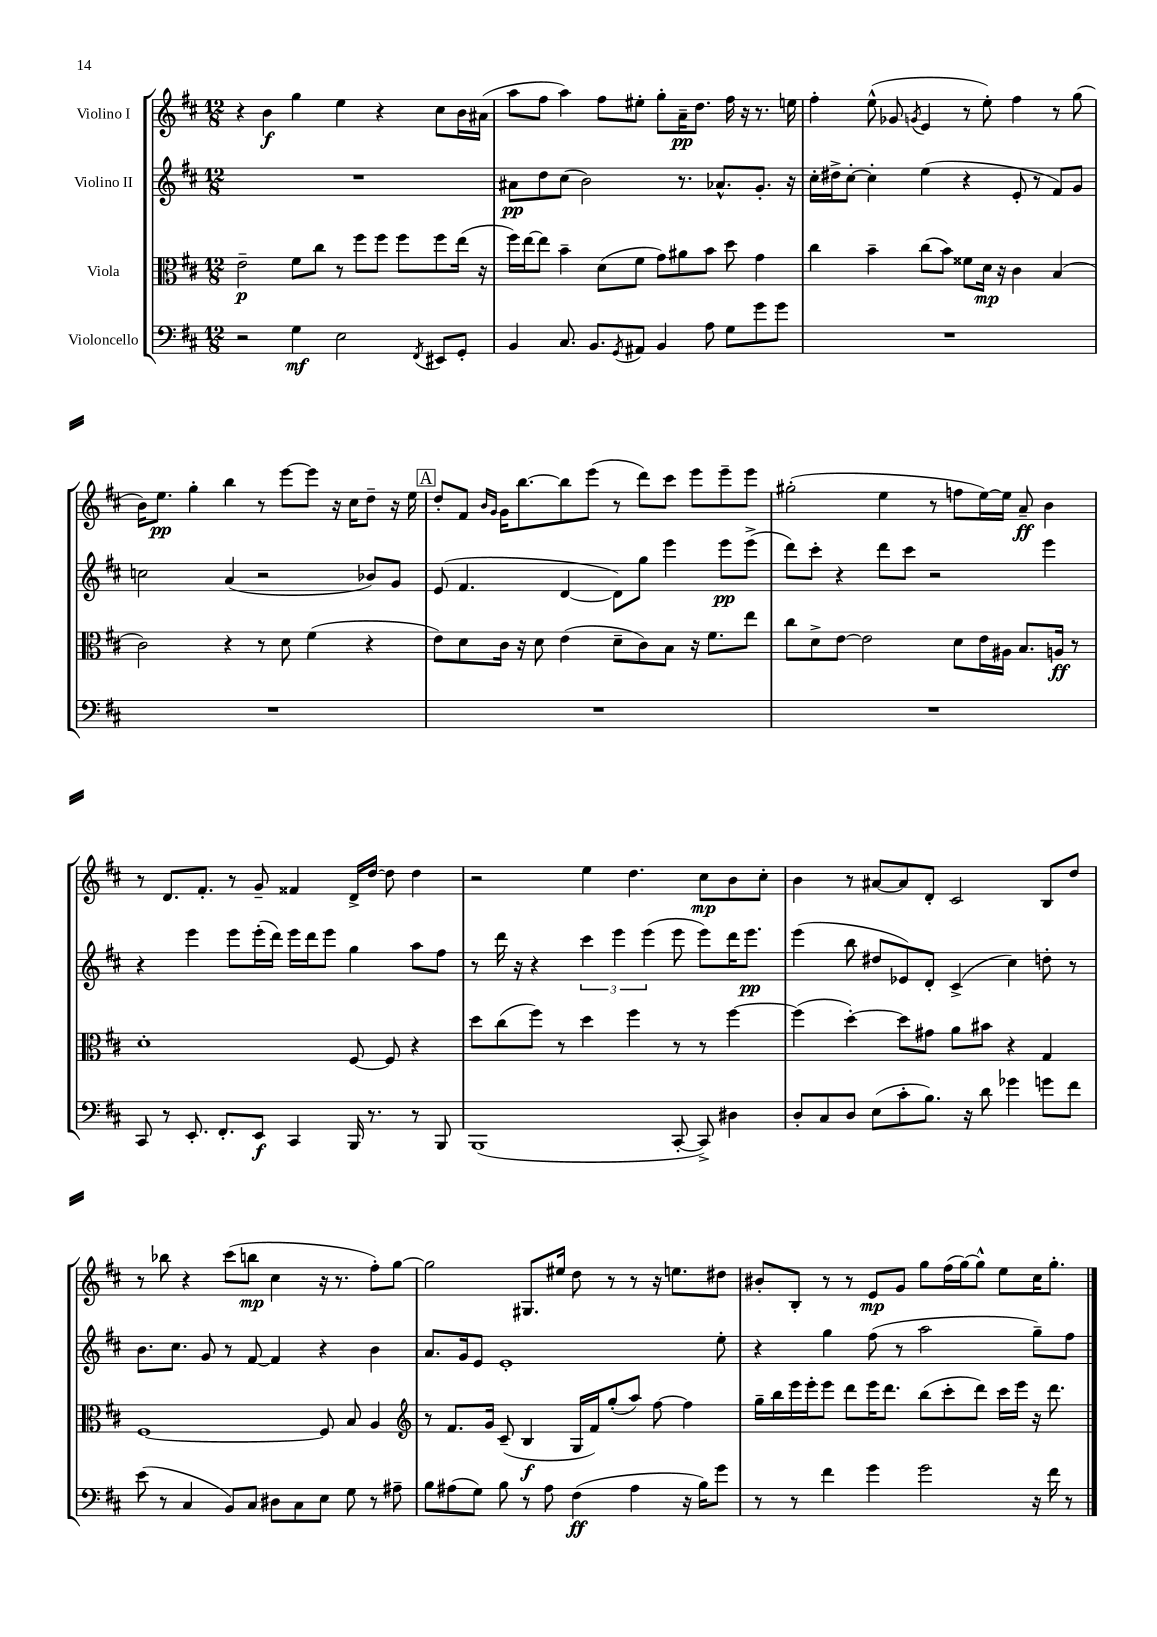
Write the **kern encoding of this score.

**kern	**kern	**kern	**kern
*staff4	*staff3	*staff2	*staff1
*clefF4	*clefC3	*clefG2	*clefG2
*k[f#c#]	*k[f#c#]	*k[f#c#]	*k[f#c#]
*M12/8	*M12/8	*M12/8	*M12/8
2r	2e~	1.r	4r
.	.	.	4b
4G	8f#	.	4gg
.	8cc#	.	.
2E	8r	.	4ee
.	8ff#	.	.
.	8ff#	.	4r
.	8ff#	.	.
8qFF#	.	.	.
8EE#	8ff#	.	8cc#
8GG'	(16ee	.	16b
.	16r	.	(16a#
=	=	=	=
4BB	16ff#)	8a#	8aa
.	[16ee	.	.
.	8ee]	8dd	8ff#
8.C#	4b~	(8cc#	4aa)
.	.	2b)	.
8.BB	.	.	.
.	(8d	.	8ff#
8qGG	.	.	.
8AA#	8f#	.	8ee#'
4BB	8g)	.	8gg'
.	8a#	8.r	16a~
.	.	.	8.dd
8A	8b	.	.
.	.	8.a-^^	.
8G	8dd	.	16ff#
.	.	.	16r
8g	4g	8.g'	8.r
8g	.	.	.
.	.	16r	16ee
=	=	=	=
1.r	4cc#	16cc#'	4ff#'
.	.	16dd#^	.
.	.	[8cc#'	.
.	4b~	4cc#']	(8ee^^
.	.	.	8g-
.	.	.	8qg
.	(8cc#	(4ee	4e
.	8b)	.	.
.	8f##	4r	8r
.	16d	.	8ee')
.	16r	.	.
.	4c#	8e'	4ff#
.	.	8r	.
.	(4B	8f#)	8r
.	.	8g	(8gg
=	=	=	=
1.r	2c#)	2cc	16b)
.	.	.	8.ee
.	.	.	4gg'
.	4r	(4a	4bb
.	8r	2r	8r
.	8d	.	[8eee
.	(4f#	.	8eee]
.	.	.	16r
.	.	.	16cc#
.	4r	8b-)	8dd~
.	.	8g	16r
.	.	.	16ee
=	=	=	=
1.r	8e)	(8e	8dd'
.	8d	4.f#	8f#
.	.	.	16qqb
.	.	.	16qqg
.	16c#	.	16g
.	16r	.	[8.bb
.	8d	.	.
.	(4e	[4d	8bb]
.	.	.	(8eee
.	8d~	8d])	8r
.	8c#)	8gg	8ddd)
.	8B	4eee	8ccc#
.	16r	.	8eee
.	8.f#	.	.
.	.	8eee	8eee~
.	8ee	(8eee^	8eee
=	=	=	=
1.r	8cc#	8ddd)	(2gg#'
.	8d^	8ccc#'	.
.	[8e	4r	.
.	2e]	.	.
.	.	8ddd	4ee
.	.	8ccc#	.
.	.	2r	8r
.	8d	.	8ff
.	16e	.	[16ee)
.	16A#	.	16ee]
.	8.B	.	8a~
.	.	4eee	4b
.	16A	.	.
.	8r	.	.
=	=	=	=
8CC#	1d'	4r	8r
8r	.	.	8.d
8.EE'	.	4eee	.
.	.	.	8.f#'
8.FF#'	.	.	.
.	.	8eee	8r
8EE	.	(16eee'	8g~
.	.	16ddd)	.
4CC#	.	16eee	4f##
.	.	16ddd	.
.	.	8eee	.
16BBB	[8F#	4gg	16d^
8.r	.	.	[16dd
.	8F#]	.	8dd]
8r	4r	8aa	4dd
8BBB	.	8ff#	.
=	=	=	=
(1BBB	8dd	8r	2r
.	(8cc#	16ddd	.
.	.	16r	.
.	8ff#)	4r	.
.	8r	.	.
.	4dd	6ccc#	4ee
.	.	6eee	.
.	4ff#	.	4.dd
.	.	(6eee	.
[8CC#'	8r	8eee	.
8CC#^])	8r	8eee)	8cc#
4D#	[4ff#	16ddd	8b
.	.	8.eee	.
.	.	.	8cc#'
=	=	=	=
8D'	(4ff#]	(4eee	4b
8C#	.	.	.
8D	[4dd')	8bb	8r
(8E	.	8dd#	[8a#
8c#'	8dd]	8e-)	8a#]
8.B)	8g#	8d'	8d'
.	8a	(4c#^	2c#
16r	.	.	.
8d	8b#	.	.
4g-	4r	4cc#)	.
8g	4G	8dd'	8B
8f#	.	8r	8dd
=	=	=	=
(8e	[1F#	8.b	8r
8r	.	.	8bb-
.	.	8.cc#	.
4C#	.	.	4r
.	.	8g	.
8BB)	.	8r	(8ccc#
8C#	.	[8f#	8bb
8D#	.	4f#]	4cc#
8C#	.	.	.
8E	8F#]	4r	16r
.	.	.	8.r
8G	8B	.	.
8r	4A	4b	8ff#')
8A#~	.	.	[8gg
=	=	=	=
*	*clefG2	*	*
8B	8r	8.a	2gg]
(8A#	8.f#	.	.
.	.	16g	.
8G)	.	8e	.
.	16g	.	.
8B	(8c#~	1e'	.
8r	4B	.	8.G#
8A#	.	.	.
.	.	.	16ee#
(4F#	16G	.	8dd
.	16f#)	.	.
.	(8gg'	.	8r
4A#	8aa)	.	8r
.	[8ff#	.	16r
.	.	.	8.ee
16r	4ff#]	.	.
16B)	.	.	.
8g	.	8ee'	8dd#
=	=	=	=
8r	16gg~	4r	8b#'
.	16bb	.	.
8r	16eee	.	8B'
.	16eee'	.	.
4f#	8eee	4gg	8r
.	8ddd	.	8r
4g	16eee	(8ff#	8e
.	8.ddd	.	.
.	.	8r	8g
2g	(8bb	2aa	8gg
.	8ccc#'	.	(16ff#
.	.	.	[16gg)
.	8ddd)	.	8gg^^]
.	16ccc#	.	8ee
.	16eee	.	.
16r	16r	8gg~)	16cc#
16f#	8.ddd	.	8.gg'
8r	.	8ff#	.
==	==	==	==
*-	*-	*-	*-
